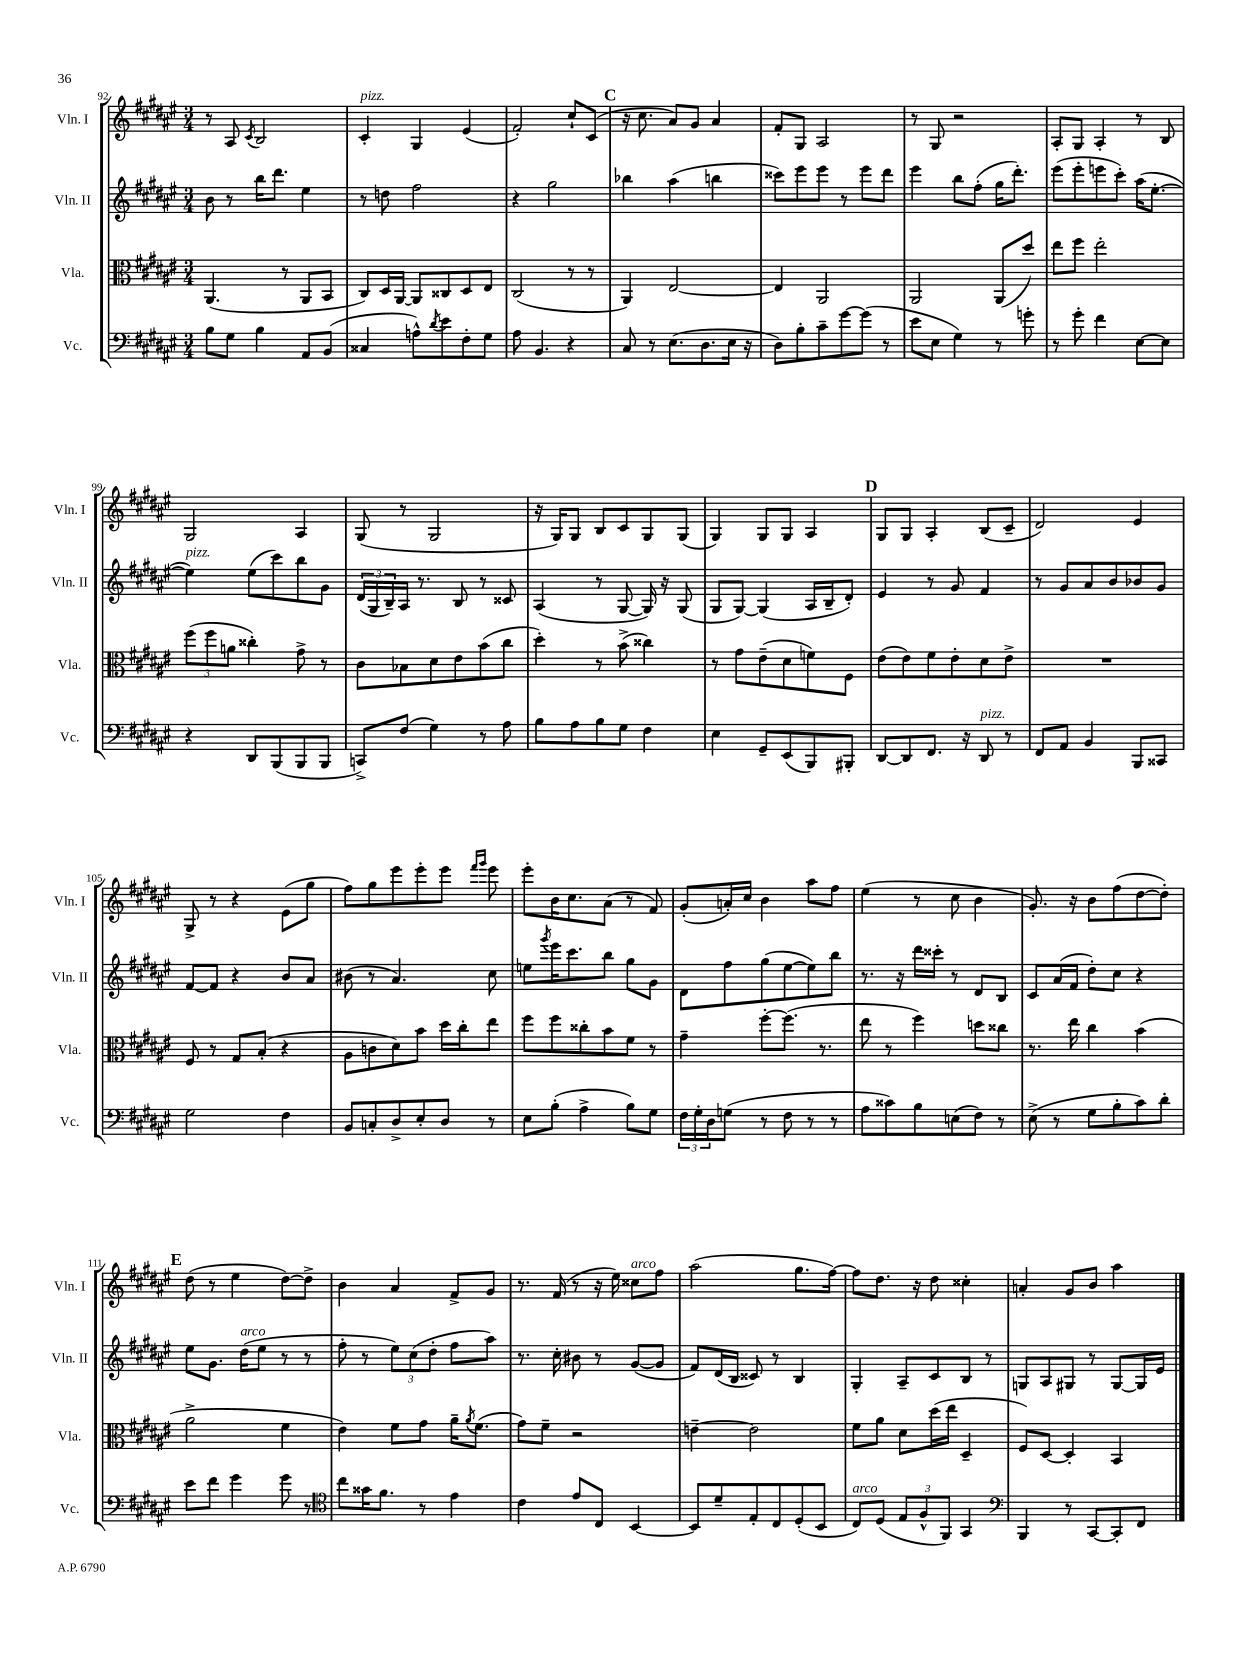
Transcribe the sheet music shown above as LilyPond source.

<<
\new StaffGroup <<
\new Staff = "s0" \with { instrumentName = "Vln. I" shortInstrumentName = "Vln. I" } {
    \clef treble \key fis \major \numericTimeSignature \time 3/4
    r8 ais8 \acciaccatura { cis'8 } b2 |
    cis'4-.^\markup { \italic "pizz." } gis4 eis'4( |
    fis'2-.) cis''8-! cis'8( |
    \mark \markup { \bold "C" } r16 cis''8. ais'8) gis'8 ais'4 |
    fis'8-. gis8 ais2 |
    r8 gis8 r2 |
    ais8-. gis8 ais4-. r8 b8 |
    gis2 ais4 |
    gis8( r8 gis2 |
    r16 gis16) gis8 b8 cis'8 gis8 gis8( |
    gis4) gis8 gis8 ais4 |
    \mark \markup { \bold "D" } gis8 gis8 ais4-. b8( cis'8-- |
    dis'2) eis'4 |
    gis8-> r8 r4 eis'8( gis''8 |
    fis''8) gis''8 eis'''8 eis'''8-. eis'''8 \grace { fis'''16 gis'''16 } eis'''8 |
    eis'''8-. b'16 cis''8. ais'8( r8 fis'8) |
    gis'8-.( a'16-.) cis''16 b'4 ais''8 fis''8 |
    eis''4( r8 cis''8 b'4 |
    gis'8.-.) r16 b'8 fis''8( dis''8~ dis''8-.) |
    \mark \markup { \bold "E" } dis''8( r8 eis''4 dis''8~) dis''8-> |
    b'4 ais'4 fis'8-> gis'8 |
    r8. fis'16( r8 r16 eis''16) cisis''8^\markup { \italic "arco" } fis''8 |
    ais''2( gis''8. fis''16~) |
    fis''8 dis''8. r16 dis''8 cisis''4-. |
    a'4-. gis'8 b'8 ais''4 \bar "|." |
}
\new Staff = "s1" \with { instrumentName = "Vln. II" shortInstrumentName = "Vln. II" } {
    \clef treble \key fis \major \numericTimeSignature \time 3/4
    b'8 r8 b''16 dis'''8. eis''4 |
    r8 d''8 fis''2 |
    r4 gis''2 |
    \mark \markup { \bold "C" } bes''4 ais''4( b''4 |
    cisis'''8) eis'''8 eis'''8 r8 eis'''8 dis'''8 |
    eis'''4 b''8 fis''8-.( gis''16 dis'''8.-.) |
    eis'''8( eis'''8-. e'''8 cis'''8-.) ais''16( eis''8.~-. |
    eis''4^\markup { \italic "pizz." }) eis''8( cis'''8) b''8 gis'8 |
    \tuplet 3/2 { dis'16( gis16 b16--) } ais16 r8. b8 r8 cisis'8 |
    ais4( r8 gis8~ gis16) r16 gis8( |
    gis8 gis8~) gis4( ais16 b16-- dis'8-.) |
    \mark \markup { \bold "D" } eis'4 r8 gis'8 fis'4 |
    r8 gis'8 ais'8 b'8 bes'8 gis'8 |
    fis'8~ fis'8 r4 b'8 ais'8 |
    bis'8( r8 ais'4.) cis''8 |
    e''8 \acciaccatura { gis'''8 } eis'''16 cis'''8. b''8 gis''8 gis'8 |
    dis'8 fis''8 gis''8( eis''8~ eis''8) b''8 |
    r8. r16 dis'''16 cisis'''16-. r8 dis'8 b8 |
    cis'8 ais'16( fis'16 dis''8-.) cis''8 r4 |
    \mark \markup { \bold "E" } eis''8 gis'8. dis''16^\markup { \italic "arco" }( eis''8 r8 r8 |
    fis''8-. r8 \tuplet 3/2 { eis''8) cis''8( dis''8-. } fis''8 ais''8) |
    r8. cis''16-. bis'8 r8 gis'8~( gis'8 |
    fis'8) dis'16( b16 cisis'8) r8 b4 |
    gis4-. ais8-- cis'8 b8 r8 |
    g8 ais8 gis8 r8 gis8~ gis16 eis'16 \bar "|." |
}
\new Staff = "s2" \with { instrumentName = "Vla." shortInstrumentName = "Vla." } {
    \clef alto \key fis \major \numericTimeSignature \time 3/4
    ais,4.( r8 ais,8 b,8 |
    cis8) dis16 ais,16~ ais,8 cisis8 dis8 eis8 |
    cis2( r8 r8 |
    \mark \markup { \bold "C" } ais,4) eis2~ |
    eis4 ais,2 |
    ais,2 ais,8( dis''8) |
    eis''8 fis''8 eis''2-. |
    \tuplet 3/2 { fis''8( fis''8 a'8 } cisis''4-.) gis'8-> r8 |
    cis'8 bes8 dis'8 eis'8 b'8( cis''8 |
    dis''4-.) r8 b'8->( cisis''4) |
    r8 gis'8 eis'8--( dis'8 f'8) fis8 |
    \mark \markup { \bold "D" } eis'8( eis'8) fis'8 eis'8-. dis'8 eis'8-> |
    R2. |
    fis8 r8 gis8 b8-.( r4 |
    ais8 c'8 dis'8) b'8 dis''16 cis''16-. eis''8 |
    fis''8 fis''8 cisis''8-. b'8 fis'8 r8 |
    gis'4-- fis''8~-. fis''8.( r8. |
    eis''8 r8 fis''4) d''8 cisis''8 |
    r8. eis''16 cis''4 b'4( |
    \mark \markup { \bold "E" } ais'2-> fis'4 |
    eis'4) fis'8 gis'8 ais'16-- \acciaccatura { ais'8 } fis'8.( |
    gis'8) fis'8-- r2 |
    e'4~-- e'2 |
    fis'8 ais'8 dis'8 dis''16( eis''16 dis4-- |
    fis8) dis8~ dis4-. b,4 \bar "|." |
}
\new Staff = "s3" \with { instrumentName = "Vc." shortInstrumentName = "Vc." } {
    \clef bass \key fis \major \numericTimeSignature \time 3/4
    b8 gis8 b4 ais,8 b,8( |
    cisis4 a8-^) \acciaccatura { dis'8 } eis'8 fis8-. gis8 |
    ais8 b,4. r4 |
    \mark \markup { \bold "C" } cis8 r8 eis8.( dis8. eis16 r16 |
    dis8) b8-. cis'8-- gis'8~ gis'8( r8 |
    eis'8 eis8 gis4) r8 g'8-. |
    r8 gis'8-. fis'4 eis8~ eis8 |
    r4 dis,8 b,,8( b,,8 b,,8 |
    c,8->) fis8( gis4) r8 ais8 |
    b8 ais8 b8 gis8 fis4 |
    eis4 gis,8-- eis,8( b,,8) bis,,8-. |
    \mark \markup { \bold "D" } dis,8~ dis,8 fis,8. r16 dis,8^\markup { \italic "pizz." } r8 |
    fis,8 ais,8 b,4 b,,8 cisis,8 |
    gis2 fis4 |
    b,8 c8-. dis8-> eis8-. dis8 r8 |
    eis8 b8-.( ais4-> b8) gis8 |
    \tuplet 3/2 { fis16 gis16-. dis16 } g8( r8 fis8 r8 r8 |
    ais8 cisis'8) b8 e8( fis8) r8 |
    eis8->( r8 gis8 b8-. cis'8) dis'8-. |
    \mark \markup { \bold "E" } eis'8 fis'8 gis'4 gis'8 r8 |
    \clef tenor cis''8 gisis'16 fis'8. r8 eis'4 |
    cis'4 eis'8 cis8 b,4~ |
    b,8 dis'8-- eis8-. cis8 dis8-.( b,8 |
    cis8^\markup { \italic "arco" }) dis8( \tuplet 3/2 { eis8 fis8-^ fis,8) } gis,4 |
    \clef bass b,,4 r8 cis,8~ cis,8-. fis,8 \bar "|." |
}
>>
>>
\layout { \context { \Score currentBarNumber = #92 } }
